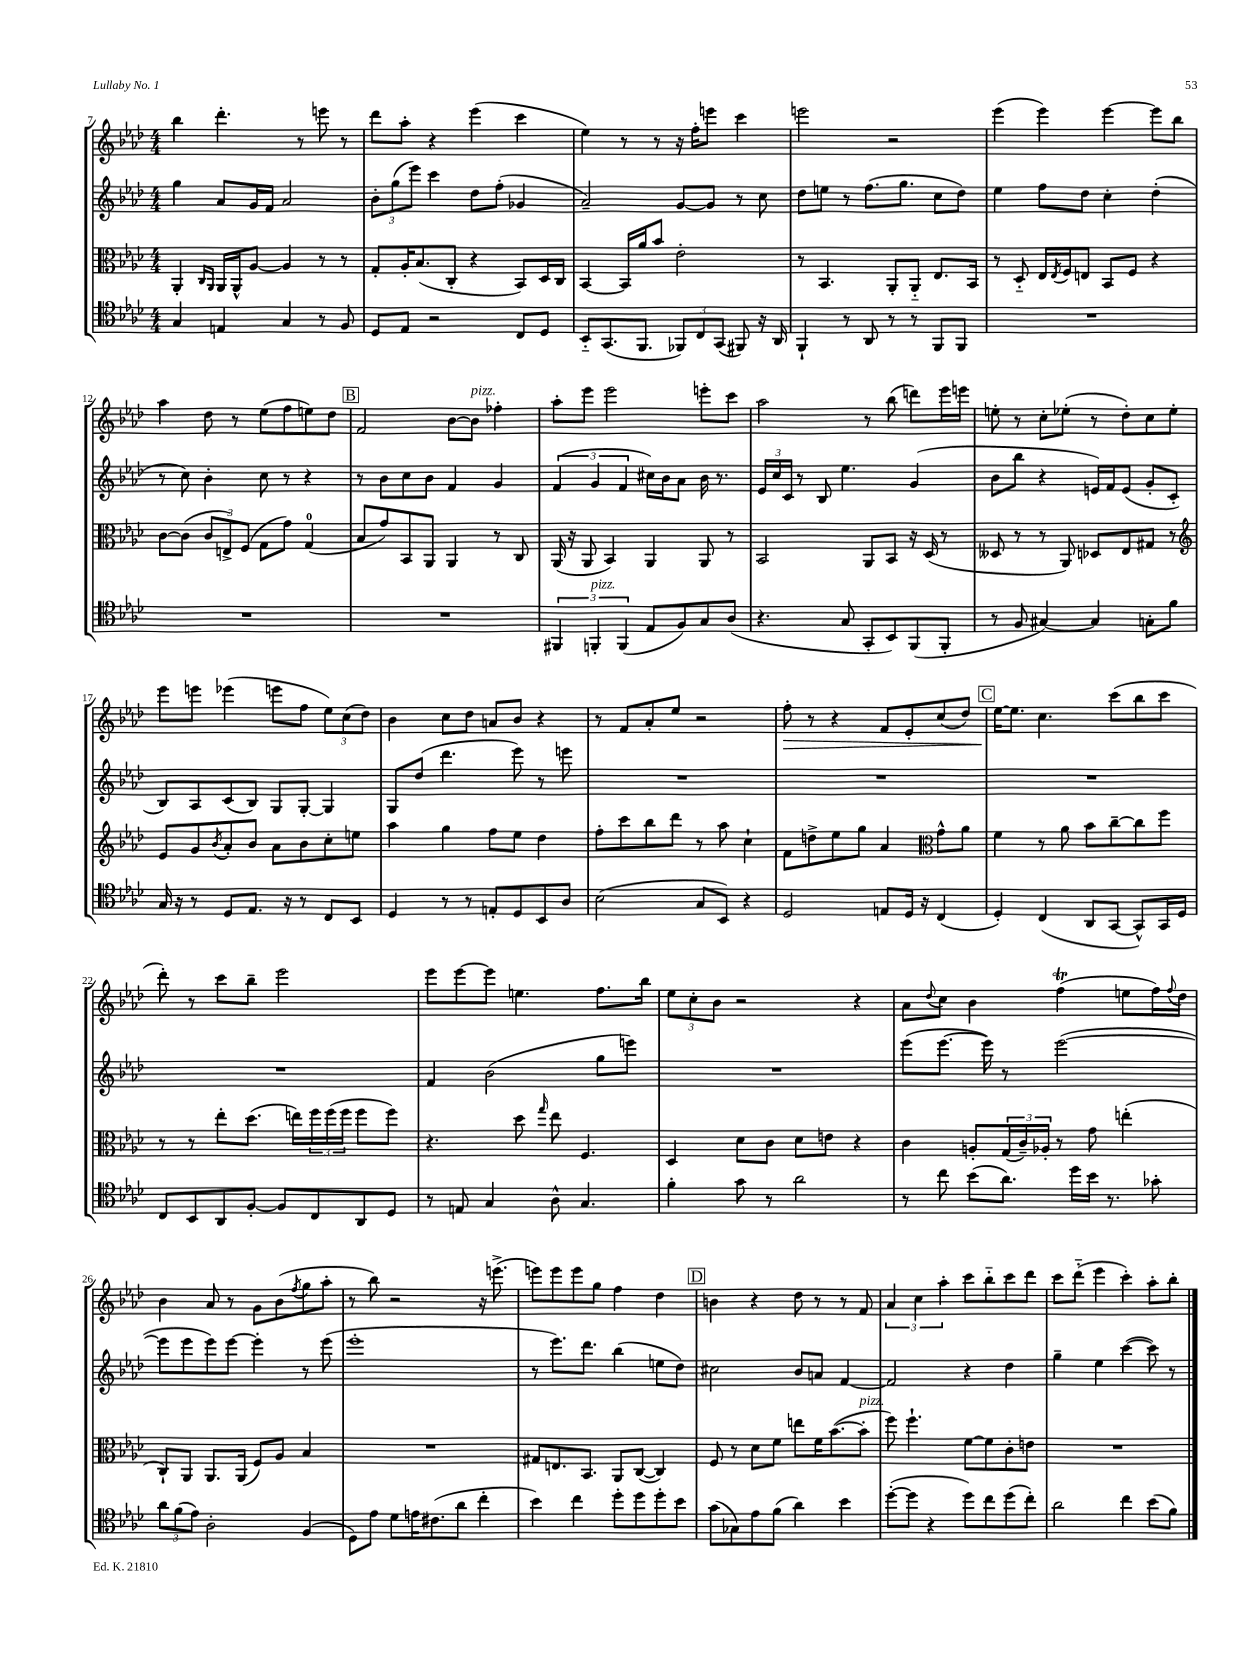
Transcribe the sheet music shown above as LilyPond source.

<<
\new StaffGroup <<
\new Staff = "s0" {
    \clef treble \key aes \major \numericTimeSignature \time 4/4
    bes''4 des'''4.-. r8 e'''8 r8 |
    des'''8 aes''8-. r4 ees'''4( c'''4 |
    ees''4) r8 r8 r16 f''16-. e'''8 c'''4 |
    e'''2 r2 |
    ees'''4( ees'''4) ees'''4~ ees'''8 bes''8 |
    aes''4 des''8 r8 ees''8( f''8 e''8) des''8 |
    \mark \markup { \box "B" } f'2 bes'8~ bes'8^\markup { \italic "pizz." } fes''4-. |
    aes''8-. ees'''8 ees'''2 e'''8-. c'''8 |
    aes''2 r8 bes''8( d'''8) ees'''16 e'''16 |
    e''8-. r8 c''8-. ees''8-.( r8 des''8-.) c''8 ees''8-. |
    ees'''8 e'''8 ees'''4( e'''8 f''8 \tuplet 3/2 { ees''8) c''8( des''8) } |
    bes'4 c''8 des''8 a'8 bes'8 r4 |
    r8 f'8 aes'8-. ees''8 r2 |
    f''8-.\> r8 r4 f'8 ees'8-. c''8( des''8) |
    \mark \markup { \box "C" } ees''16~\! ees''8. c''4. c'''8( bes''8 c'''8 |
    des'''8-.) r8 c'''8 bes''8-- ees'''2 |
    ees'''8 ees'''8~ ees'''8 e''4. f''8. bes''16 |
    \tuplet 3/2 { ees''8 c''8-. bes'8 } r2 r4 |
    aes'8 \appoggiatura { des''8 } c''8 bes'4 f''4\trill( e''8 f''16) \appoggiatura { f''8 } des''16 |
    bes'4 aes'8 r8 g'8 bes'8( \acciaccatura { f''8 } g''8 aes''8-. |
    r8 bes''8) r2 r16 e'''8.->( |
    e'''8) e'''8 e'''8 g''8 f''4 des''4 |
    \mark \markup { \box "D" } b'4 r4 des''8 r8 r8 f'8 |
    \tuplet 3/2 { aes'4 c''4 aes''4-. } c'''8 bes''8-_ c'''8 des'''8 |
    c'''8 des'''8-_( ees'''4 c'''4-.) aes''8-. bes''8-. \bar "|." |
}
\new Staff = "s1" {
    \clef treble \key aes \major \numericTimeSignature \time 4/4
    g''4 aes'8 g'16 f'16 aes'2 |
    \tuplet 3/2 { bes'8-. g''8( ees'''8) } c'''4 des''8 f''8-.( ges'4 |
    aes'2--) g'8~ g'8 r8 c''8 |
    des''8 e''8 r8 f''8.( g''8. c''8 des''8) |
    ees''4 f''8 des''8 c''4-. des''4-.( |
    r8 c''8) bes'4-. c''8 r8 r4 |
    \mark \markup { \box "B" } r8 bes'8 c''8 bes'8 f'4 g'4 |
    \tuplet 3/2 { f'4( g'4 f'4 } cis''16) bes'16 aes'8 bes'16 r8. |
    \tuplet 3/2 { ees'16 c''16 c'16 } r8 bes8 ees''4. g'4( |
    bes'8 bes''8 r4 e'16) f'16 e'8( g'8-. c'8-. |
    bes8) aes8 c'8( bes8) g8 g8~-. g4 |
    g8 des''8( des'''4. ees'''8) r8 e'''8 |
    R1 |
    R1 |
    \mark \markup { \box "C" } R1 |
    R1 |
    f'4 bes'2( g''8 e'''8) |
    R1 |
    ees'''8( ees'''8.~ ees'''16) r8 ees'''2~( |
    ees'''8 ees'''8 ees'''8) ees'''8~ ees'''4-. r8 ees'''8( |
    ees'''1-. |
    r8 ees'''8.) des'''8. bes''4( e''8 des''8) |
    \mark \markup { \box "D" } cis''2 bes'8 a'8 f'4~ |
    f'2 r4 des''4 |
    g''4-- ees''4 c'''4~( c'''8) r8 \bar "|." |
}
\new Staff = "s2" {
    \clef alto \key aes \major \numericTimeSignature \time 4/4
    aes,4-. \grace { c16 aes,16 } aes,16 aes,16-^ aes8~ aes4 r8 r8 |
    g8-. aes16-. bes8.( c8-. r4 bes,8) des16 c16 |
    bes,4~ bes,16 aes'16 bes'8 ees'2-. |
    r8 bes,4. aes,8-. aes,8-_ ees8. bes,16 |
    r8 des8-_ ees16 \acciaccatura { ees8 } f16 e8 bes,8 f8 r4 |
    c'8~ c'8( \tuplet 3/2 { c'8 e8->) f8( } g8 g'8) g4-0( |
    \mark \markup { \box "B" } bes8 g'8) bes,8 aes,8 aes,4 r8 c8 |
    aes,16( r16 aes,8 bes,4) aes,4 aes,8 r8 |
    bes,2 aes,8 bes,8 r16 des16( r8 |
    deses8 r8 r8 aes,8) des8 ees8 gis8 r8 |
    \clef treble ees'8 g'8 \acciaccatura { bes'8 } aes'8-. bes'8 aes'8 bes'8 c''8-. e''8 |
    aes''4 g''4 f''8 ees''8 des''4 |
    f''8-. c'''8 bes''8 des'''8 r8 aes''8 c''4-! |
    f'8 d''8-> ees''8 g''8 aes'4 \clef alto g'8-^ aes'8 |
    \mark \markup { \box "C" } f'4 r8 aes'8 bes'8 c''8~-- c''8 f''8 |
    r8 r8 ees''8-. des''8.( e''16) \tuplet 3/2 { f''16 f''16( f''16 } f''8 f''8) |
    r4. des''8 \grace { g''16 } ees''8 f4. |
    des4 des'8 c'8 des'8 e'8 r4 |
    c'4 a8-. \tuplet 3/2 { g16( c'16--) aes16-. } r8 g'8 e''4-.( |
    c8-!) aes,8 aes,8. aes,16( f8) aes8 bes4 |
    R1 |
    gis8 e8. bes,8. aes,8 c8~( c4) |
    \mark \markup { \box "D" } f8 r8 des'8 f'8 e''8 f'16 bes'8.~( bes'8-.^\markup { \italic "pizz." } |
    f''8) f''4.-! f'8~ f'8 c'8-. e'8 |
    R1 \bar "|." |
}
\new Staff = "s3" {
    \clef tenor \key aes \major \numericTimeSignature \time 4/4
    g4 e4 g4 r8 f8 |
    des8 ees8 r2 c8 des8 |
    bes,8-_ g,8.( f,8. \tuplet 3/2 { fes,8) c8 g,8( } fis,8) r16 aes,16 |
    f,4-! r8 aes,8 r8 r8 f,8 f,8 |
    R1 |
    R1 |
    \mark \markup { \box "B" } R1 |
    \tuplet 3/2 { fis,4 f,4-.^\markup { \italic "pizz." } f,4( } ees8 f8) g8 aes8( |
    r4. g8 g,8-. bes,8) f,8( f,8-. |
    r8 f8 gis4~) gis4 g8-. f'8 |
    g16 r16 r8 des8 ees8. r16 r8 c8 bes,8 |
    des4 r8 r8 e8-. des8 bes,8 aes8 |
    bes2( g8 bes,8) r4 |
    des2 e8 des16 r16 c4( |
    \mark \markup { \box "C" } des4-.) c4( aes,8 g,8~ g,8-^) g,16 des16 |
    c8 bes,8 aes,8 f8~-. f8 c8 aes,8 des8 |
    r8 e8 g4 aes8-^ g4. |
    f'4-. g'8 r8 aes'2 |
    r8 c''8 bes'8( aes'8.) des''16 bes'16 r8. ges'8-. |
    \tuplet 3/2 { aes'8 f'8( ees'8) } aes2-. f4( |
    des8) ees'8 des'8 e'16 cis'8.( aes'8 c''4-. |
    bes'4) c''4 des''8-. des''8 des''8-. bes'8 |
    \mark \markup { \box "D" } g'8( ges8) ees'8 f'8( aes'4) bes'4 |
    des''8~-.( des''8 r4 des''8) c''8 des''8( c''8-.) |
    aes'2 c''4 bes'8( f'8) \bar "|." |
}
>>
>>
\layout { \context { \Score currentBarNumber = #7 } }
